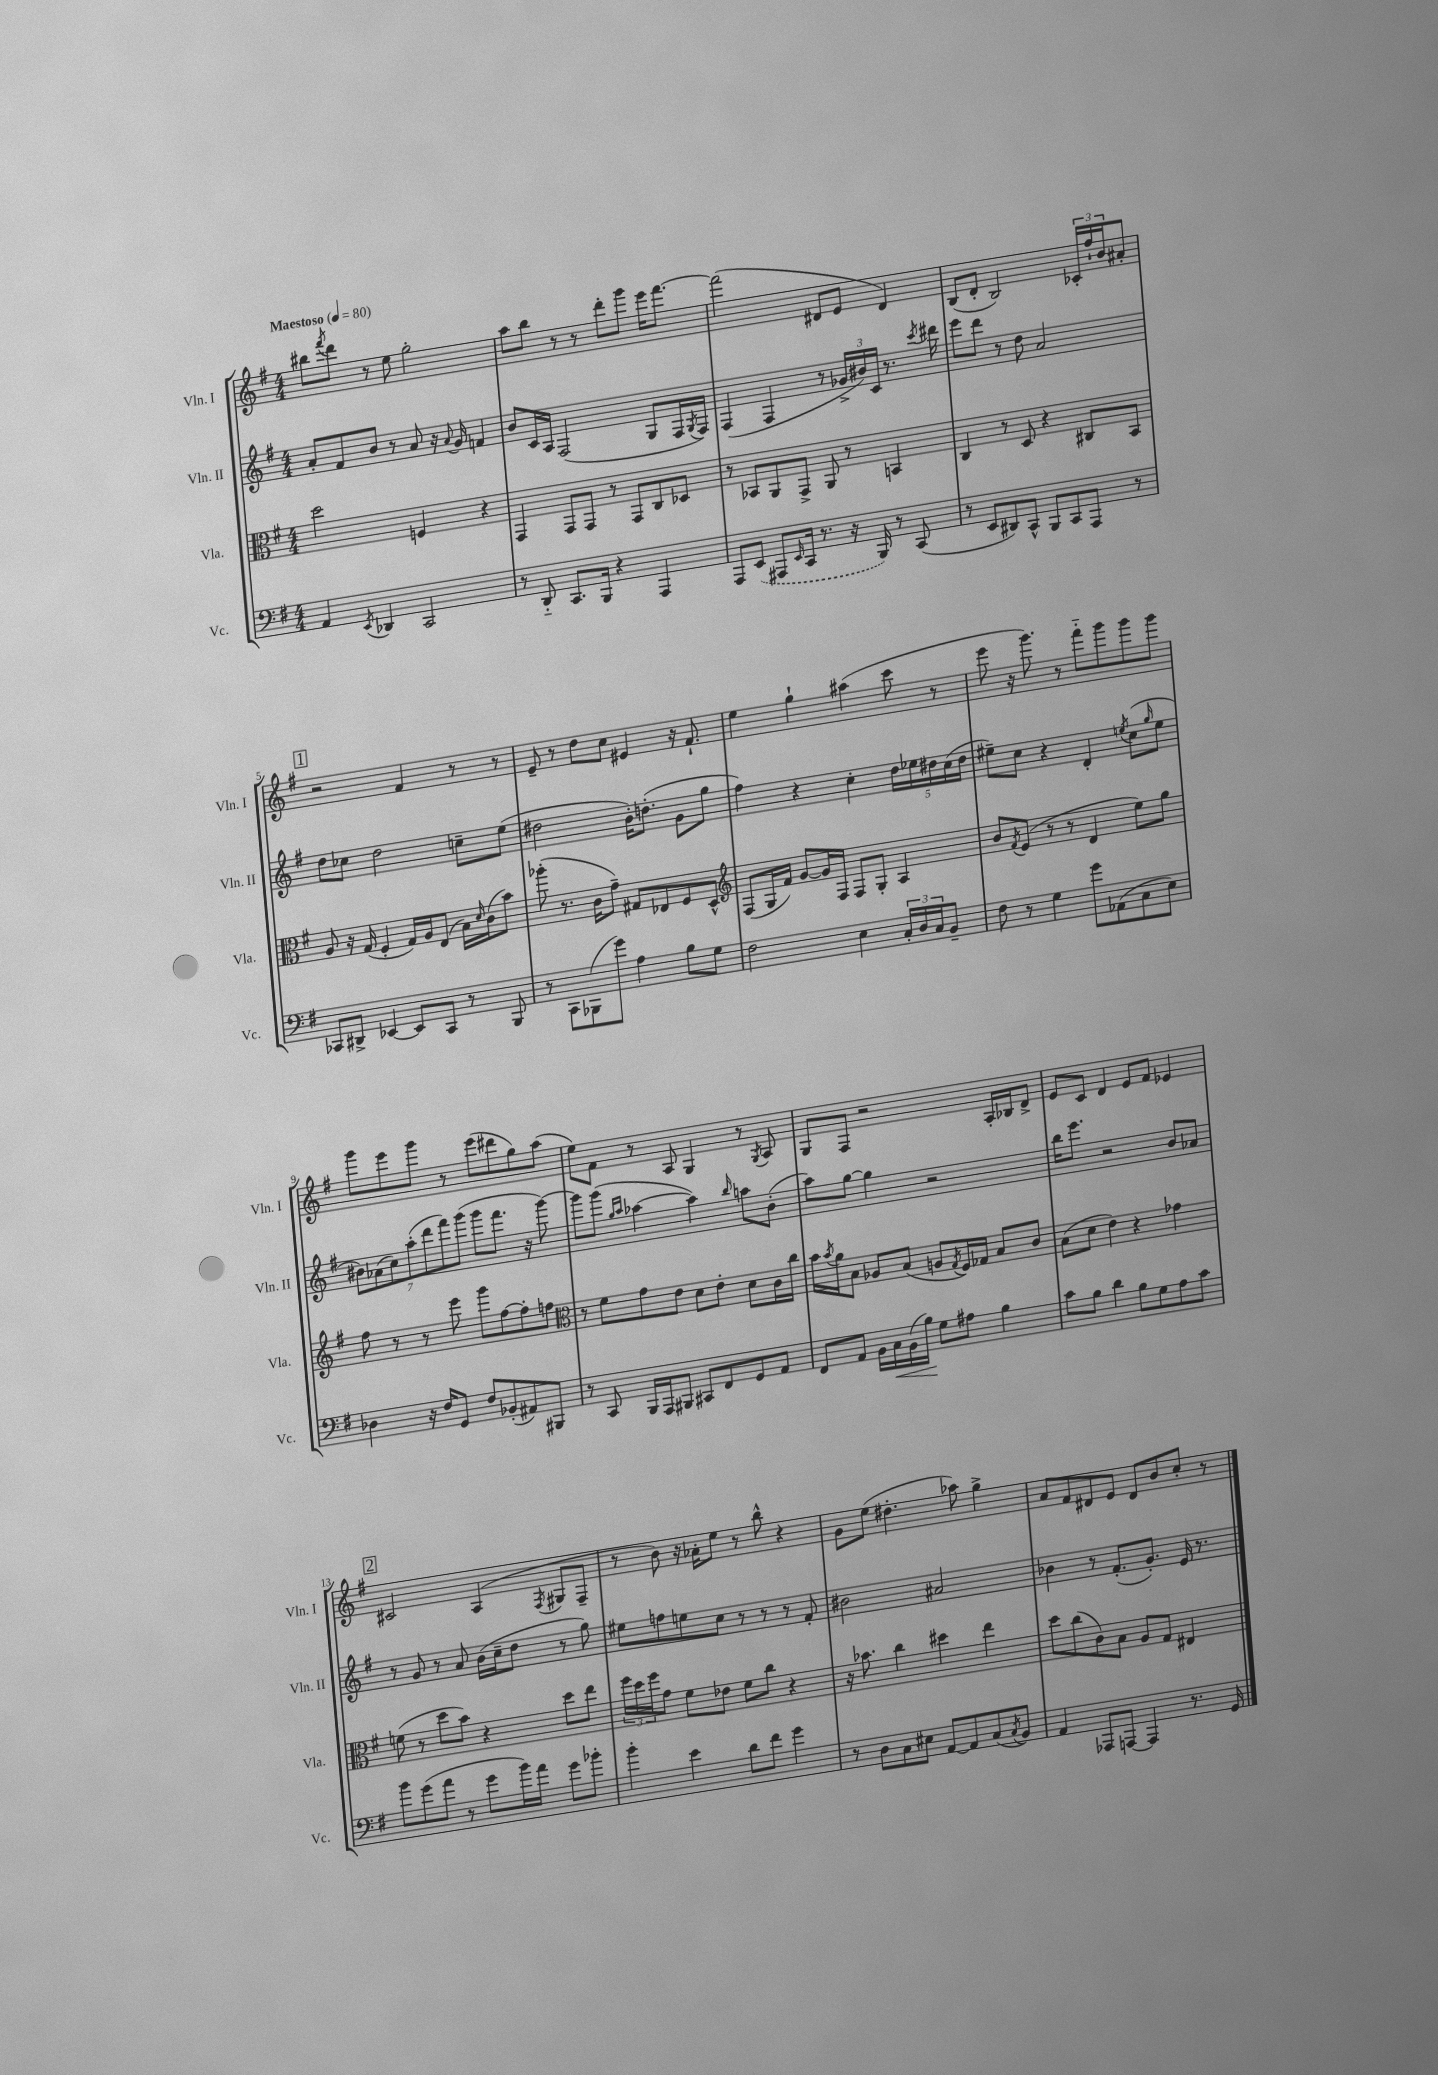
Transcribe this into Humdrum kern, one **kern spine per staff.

**kern	**dynam	**kern	**kern	**kern
*part4	*part4	*part3	*part2	*part1
*staff4	*staff4	*staff3	*staff2	*staff1
*I"Vc.	*	*I"Vla.	*I"Vln. II	*I"Vln. I
*I'Vc.	*	*I'Vla.	*I'Vln. II	*I'Vln. I
*clefF4	*	*clefC3	*clefG2	*clefG2
*k[f#]	*	*k[f#]	*k[f#]	*k[f#]
*M4/4	*	*M4/4	*M4/4	*M4/4
*MM80	*	*MM80	*MM80	*MM80
=1	=1	=1	=1	=1
!	!	!	!	!LO:TX:a:B:t=Maestoso
4AA/	.	2dd\	8a'/L	8bb#X\L
.	.	.	.	8qfff#/
.	.	.	8f#/	8ddd\J
8qEE/	.	.	.	.
4DD-X/	.	.	8b/J	8r
.	.	.	8r	8ee\
2CC/	.	4Fn/	8a/	2gg'\
.	.	.	16r	.
.	.	.	8qqa/	.
.	.	.	16g/	.
.	.	4r	4fn/	.
=2	=2	=2	=2	=2
8r	.	4GG/	8b/L	8aa\L
8DD/	.	.	16c/L	8bb\J
.	.	.	16A/JJ	.
8.CC/L	.	8GG/L	(2F#/	8r
.	.	8GG/J	.	8r
16BBB/Jk	.	.	.	.
4r	.	8r	.	8ddd'\L
.	.	8GG/L	.	8ggg\J
4AAA/	.	8C/	8G/L	16eee\KL
.	.	.	.	[8.fff#\J
.	.	8D-X/J	16F#/L	.
.	.	.	8qG/	.
.	.	.	16F#/JJ)	.
=3	=3	=3	=3	=3
8AAA/L	.	8r	(4F#/	(2fff#\]
(8EE/J	.	8BB-X/L	.	.
8AAA#X/L	.	8AA/	4F#/	.
16qqEE/	.	.	.	.
16CC/Jk	.	8GG^/J	.	.
8.r	.	.	.	.
.	.	8AA/	8r	8d#X/L
16r	.	8r	24g-X^/LL	8e/J
.	.	.	24b#X/)	.
16BBB/)	.	.	.	.
.	.	.	24c/JJ	.
8r	.	4BBn/	8.r	4d#/)
(8CC/	.	.	.	.
.	.	.	8qccc/	.
.	.	.	16ddd#X\	.
=4	=4	=4	=4	=4
8r	.	4C/	8eee\L	(8B/L
8EE/L	.	.	8ddd\J	8d'/J
8DD#X/)	.	8r	8r	2B/)
8CC^^/J	.	8D/	8dd\	.
8BBB/L	.	4r	2a/	.
8CC/	.	.	.	.
8AAA/J	.	8C#X/L	.	24c-X'/LL
.	.	.	.	24ff#`/
.	.	.	.	24b/J
8r	.	8BB/J	.	8a#X'/J
!!LO:LB:g=z
!!LO:REH:place=s1:t=1
=5	=5	=5	=5	=5
8CC-X/L	.	8A/	8dd\L	2r
8DD#X^/J	.	16r	8cc-X\J	.
.	.	(16G/	.	.
[4EE-X/	.	4F#'/	2dd\	.
8EE-/L]	.	16G/LL)	.	4f#/
.	.	16A/J	.	.
8CC-/J	.	(8E/J	.	.
8r	.	16B\LL)	8ccn~\L	8r
.	.	16qqd/	.	.
.	.	(16c\J	.	.
8BBB/	.	8b\J)	(8ee\J	8r
=6	=6	=6	=6	=6
8r	.	(8aa-X'\	2dd#X\	8e~/
8CC\L	.	8.r	.	8r
(8BBB-X\	.	.	.	8dd\L
.	.	16c\KL	.	.
8g\J)	.	8g~\J)	.	8cc\J
4A\	.	8G#X/L	16b'\KL)	4e#X/
.	.	.	(8.ddn'\J	.
.	.	8E-X/	.	.
8B\L	.	8F#/	8g\L	16r
.	.	.	.	8.f#`/
8G\J	.	8D^^/J	8gg\J	.
=7	=7	=7	=7	=7
*	*	*clefG2	*	*
2F#\	.	(8F#/L	4ff#\)	4ee\
.	.	16G/L	.	.
.	.	16f#/JJ)	.	.
.	.	[8g/L	4r	4gg`\
.	.	16g/L]	.	.
.	.	16F#/JJ	.	.
4E\	.	8F#/L	4cc'\	(4aa#X\
.	.	8G'/J	.	.
24C'/LL	.	4A/	20dd\LL	8ccc\
24D/	.	.	.	.
.	.	.	20ee-X\	.
24C/J	.	.	.	.
.	.	.	20dd#X\	.
8BB~/J	.	.	.	8r
.	.	.	(20cc\	.
.	.	.	20dd#\JJ	.
=8	=8	=8	=8	=8
8F#\	.	8b/L	8ee#X~\L)	8eee\
.	.	8qf#/	.	.
8r	.	(8e/J	8cc\J	16r
.	.	.	.	8.ggg\)
4G\	.	8r	4r	.
.	.	8r	.	8r
8g\L	.	4d/	4d'/	8fff#\L
(8AA-X\	.	.	.	8ggg\
.	.	.	8qeen/	.
8C\	.	8ee\L)	(8cc\L	8ggg\
.	.	.	16qqgg/	.
8E\J)	.	8gg\J	8ee\J	8ggg\J
!!LO:LB:g=z
=9	=9	=9	=9	=9
4D-X\	.	8ff#\	14b#X\L)	8ggg\L
.	.	.	(14a-X\	.
.	.	8r	.	8eee\
.	.	.	14cc\)	.
.	.	.	(14aa'\	.
16r	.	8r	.	8ggg\J
.	.	.	14ddd\	.
16F#/KL	.	.	.	.
.	.	.	14fff#\)	.
8GG/J	.	8eee\	.	8r
.	.	.	(14ggg\J	.
8F#/L	.	8ggg\L	8ggg\L	(8eee\L
(8BB-X'/	.	[8ff#\	8.fff#\J	8ddd#X\
8AA#X/)	.	8ff#'\]	.	8gg\)
.	.	.	16r	.
8BBB#X/J	.	8ffn\J	[8ggg\)	(8aa\J
=10	=10	=10	=10	=10
*	*	*clefC3	*	*
8r	.	8r	8ggg\L]	8ee\L)
8CC/	.	8f#\L	(8ggg\J	8f#\J
.	.	.	16qqgg/LL	.
.	.	.	16qqaa/JJ	.
16BBB/LL	.	8g\	[4aa-X\	8r
16AAA/J	.	.	.	.
8BBB#X/J	.	8e\J	.	8A/
8CC#X/L	.	8d\L	4aa-\])	4G/
8FF#/	.	8e'\J	.	.
.	.	.	16qqbb/	.
8GG/	.	8d\L	8aan\L	8r
.	.	.	.	8qG/
8AA/J	.	16c\L	(8b'\J	8A/
.	.	16cc\JJ	.	.
=11	=11	=11	=11	=11
8FF#/L	.	16b\LL	8aa\L)	8G/L
.	.	8qb/	.	.
.	.	16a\J	.	.
8AA/J	.	8B\J	[8gg\J	8F#/J
16BB\LL	.	8A-X/L	4gg\]	2r
!	!LO:HP:b	!	!	!
16C\	<	.	.	.
(16BB\	.	(8B/J	.	.
16B\JJ)	.	.	.	.
8G\L	[	8An/L	2r	.
.	.	8qG/	.	.
8A#X\J	.	16F#/L)	.	.
.	.	16G-X/JJ	.	.
4B\	.	8B/L	.	16A'/LL
.	.	.	.	16B-X/J
.	.	8c/J	.	8d^/J
=12	=12	=12	=12	=12
8c\L	.	(8B\L	16bb\KL	8e/L
.	.	.	8.eee\J	.
8B\J	.	8d\J	.	8c/J
4d\	.	4e\)	2r	4d/
8B\L	.	4r	.	8e/L
8G\	.	.	.	8f#/J
8A\	.	4g-X\	8b/L	4e-X/
8c\J	.	.	8a-X/J	.
!!LO:LB:g=z
!!LO:REH:place=s1:t=2
=13	=13	=13	=13	=13
8b\L	.	(8fn\	8r	2c#X/
(8g\	.	8r	8g/	.
8a\J	.	8dd\L	8r	.
8r	.	8b\J)	8a/	.
8g\L	.	4r	(16b\LL	(4A/
.	.	.	16cc~\J	.
16b\L)	.	.	8dd\J	.
16a\JJ	.	.	.	.
.	.	.	.	8qF#/
8g\L	.	8dd\L	8r	8G#X/L
8b-X'\J	.	8ee\J	8gg\)	8F#~/J
=14	=14	=14	=14	=14
4b'\	.	24ff#\LL	8ee#X\L	8r
.	.	24dd\	.	.
.	.	24ff#\J	.	.
.	.	8g\J	8ffn\	8b\)
4e\	.	8f#\L	8een\	16r
.	.	.	.	16a-X'\KL
.	.	8e-X\J	8cc\J	8ee\J
8d\L	.	8f#\L	8r	8r
8f#\J	.	8cc\J	8r	8bb^^\
4g\	.	4r	8r	4r
.	.	.	8f#'/	.
=15	=15	=15	=15	=15
8r	.	16r	2b#X\	8g\L
.	.	8.b-X\	.	.
8D\L	.	.	.	(8ee\J
8C\	.	4cc\	.	4.dd#X'\
8E#X\J	.	.	.	.
[8AA/L	.	4dd#X\	2a#X/	.
8AA/]	.	.	.	8aa-X\)
(8C/	.	4ee\	.	4gg^\
8qC/	.	.	.	.
8BB/J)	.	.	.	.
=16	=16	=16	=16	=16
4AA/	.	8dd\L	4b-X\	8a/L
.	.	(8cc\	.	8f#/
8AAA-X/L	.	8c\)	8r	8d#X/
[8AAAn/J	.	8B\J	(8.f#'/L	8e/J
4AAA/]	.	8A/L	.	8d#/L
.	.	.	8.g'/J)	.
.	.	8G/J	.	8b/
8.r	.	4E#X/	16e/	8cc'/J
.	.	.	8.r	.
.	.	.	.	8r
16GG/	.	.	.	.
==	==	==	==	==
*-	*-	*-	*-	*-
